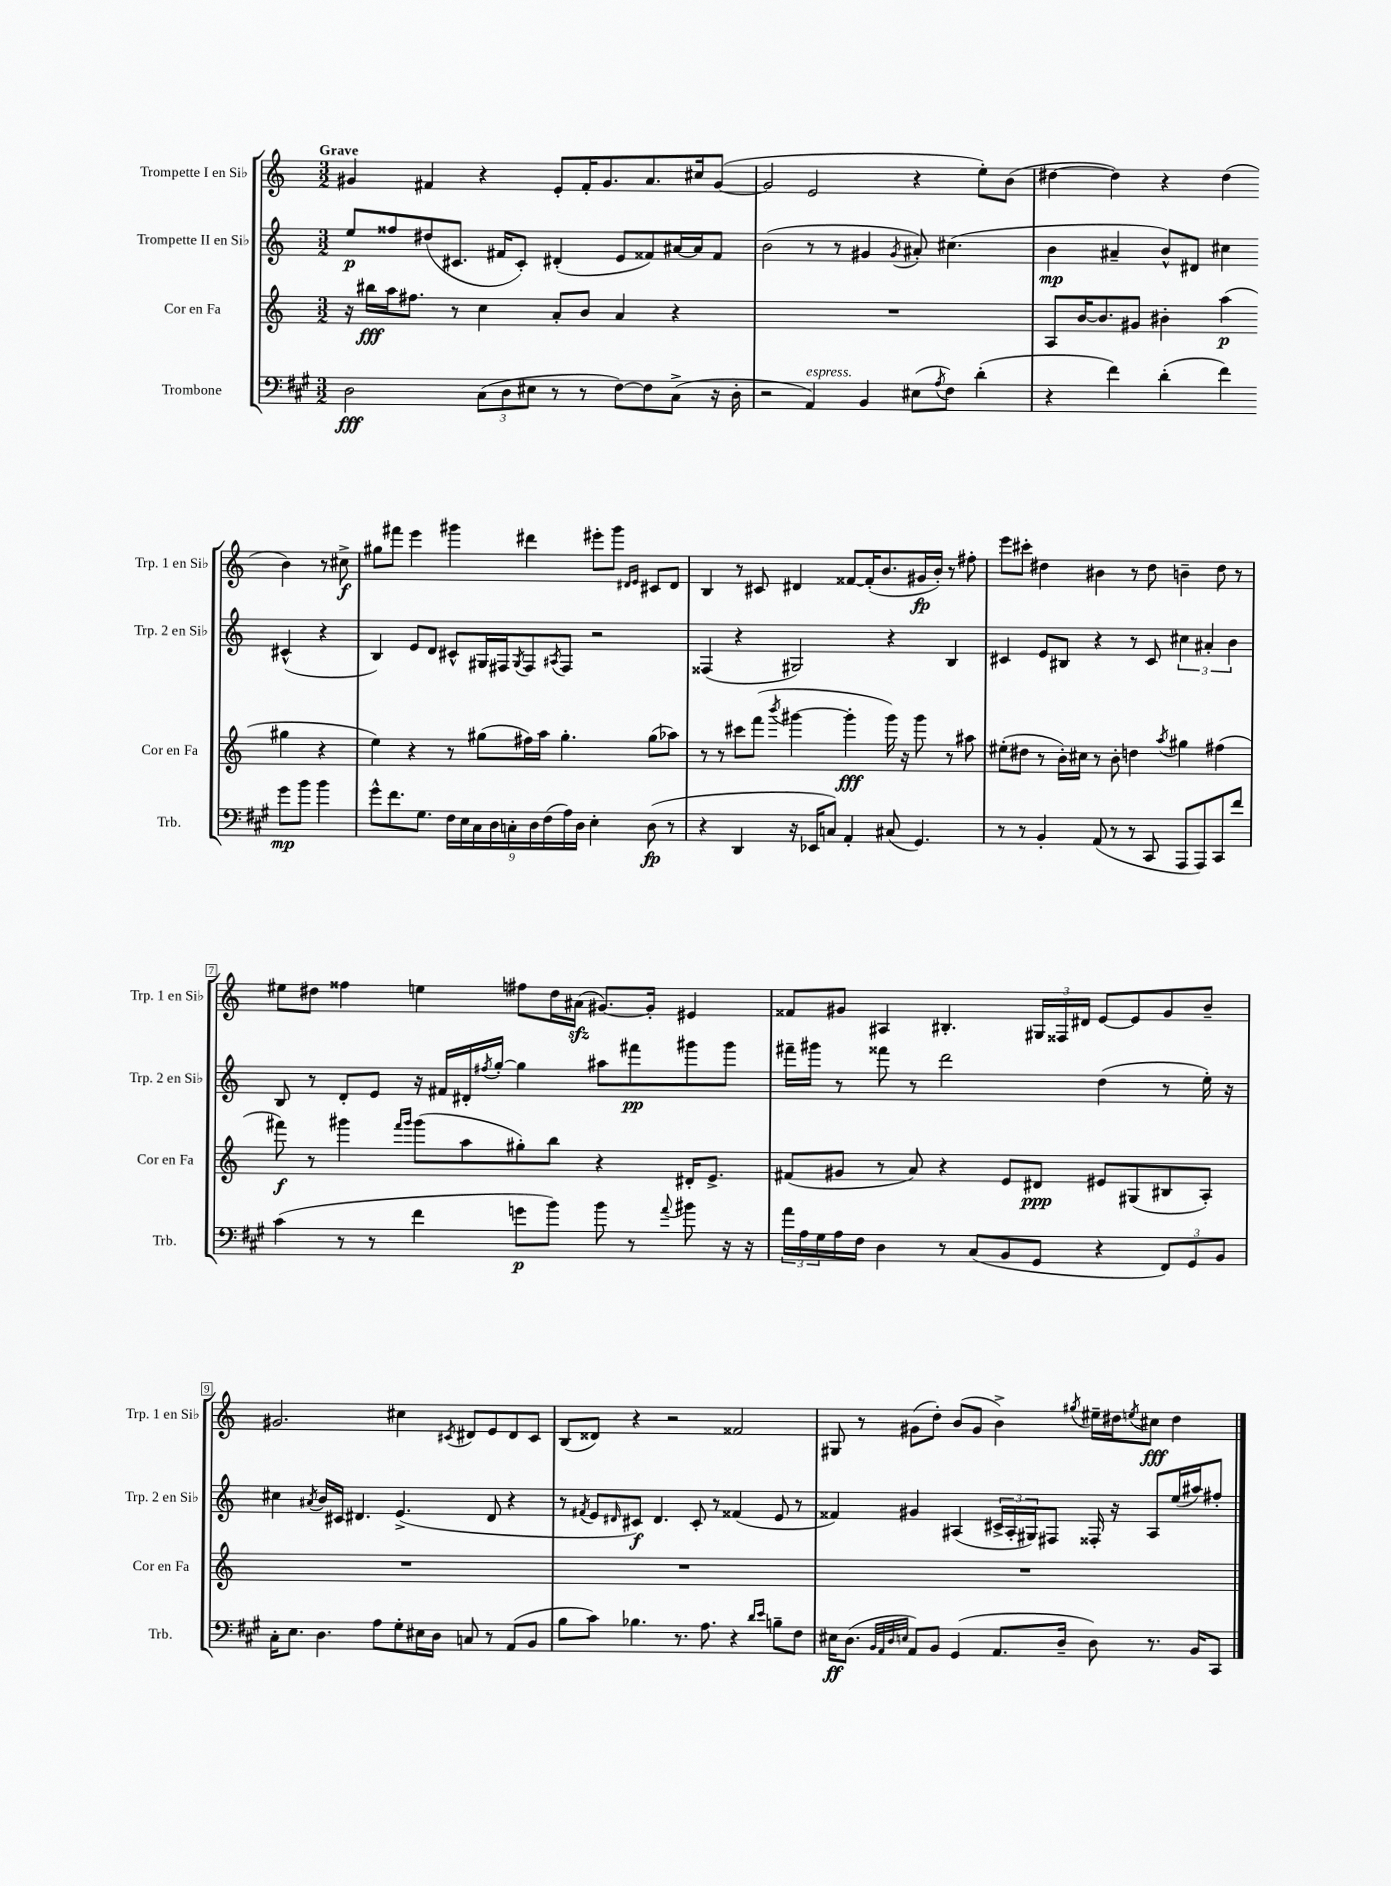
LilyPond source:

<<
\new StaffGroup <<
\new Staff = "s0" \with { instrumentName = "Trompette I en Sib" shortInstrumentName = "Trp. 1 en Sib" } {
    \clef treble \key c \major \numericTimeSignature \time 3/2 \tempo "Grave"
    gis'4 fis'4 r4 e'8-. fis'16-. gis'8. a'8. cis''16 gis'8~( |
    gis'2 e'2 r4 e''8-.) b'8( |
    dis''4~ dis''4) r4 dis''4( b'4) r8 cis''8->\f |
    gis''8 fis'''8 e'''4 gis'''4 dis'''4 eis'''8-. gis'''8 \grace { dis'16 e'16 } cis'8 dis'8 |
    b4 r8 cis'8 dis'4 fisis'8~ fisis'16-.( b'8. gis'16\fp b'16-.) r8 fis''8-. |
    e'''8 cis'''8-. dis''4 bis'4 r8 dis''8 b'4-- dis''8 r8 |
    eis''8 dis''8 fisis''4 e''4 fis''8 dis''16 ais'16\sfz( gis'8.~) gis'16-. eis'4 |
    fisis'8 gis'8 ais4 bis4.-. \tuplet 3/2 { gis16 fisis16 dis'16 } e'8~ e'8 gis'8 b'8-- |
    gis'2. cis''4 \acciaccatura { cis'8 } dis'8 e'8 dis'8 cis'8 |
    b8( disis'8) r4 r2 fisis'2 |
    gis8 r8 gis'8( d''8-.) b'8( gis'8 b'4->) \acciaccatura { gis''8 } eis''16-- dis''16 \acciaccatura { e''8 } cis''8\fff dis''4 \bar "|." |
}
\new Staff = "s1" \with { instrumentName = "Trompette II en Sib" shortInstrumentName = "Trp. 2 en Sib" } {
    \clef treble \key c \major \numericTimeSignature \time 3/2
    e''8\p fisis''8 dis''8( cis'8. fis'16 cis'8-.) dis'4-.( e'8 fisis'8) ais'16~ ais'16 fisis'8 |
    b'2( r8 r8 gis'4 \acciaccatura { gis'8 } ais'8-.) cis''4.( |
    b'4\mp ais'4-- b'8-^) dis'8 cis''4 cis'4-^( r4 |
    b4) e'8 d'8 cis'8-^ gis16 fis16 \acciaccatura { gis8 } fis8 \acciaccatura { ais8 } fis8 r2 |
    fisis4( r4 gis2) r4 b4 |
    cis'4 e'8 bis8 r4 r8 cis'8 \tuplet 3/2 { cis''4 ais'4-. b'4 } |
    b8 r8 d'8-. e'8 r16 fis'16 dis'16-. \acciaccatura { fis''8 } g''16~-. g''4 ais''8 fis'''8\pp gis'''8 gis'''8 |
    fis'''16-- gis'''16 r8 fisis'''8 r8 d'''2 d''4( r8 e''16-.) r16 |
    cis''4 \acciaccatura { ais'8 } b'16 cis'16 dis'4. e'4.->( dis'8 r4 |
    r8 \acciaccatura { fis'8 } e'8 \grace { dis'16 } cis'8\f) dis'4. cis'8-. r8 fisis'4( e'8 r8 |
    fisis'4) gis'4 ais4( \tuplet 3/2 { cis'16-> ais16-. gis16) } fis8 fisis16-. r16 ais8 e''16( ais''16) fis''8-. \bar "|." |
}
\new Staff = "s2" \with { instrumentName = "Cor en Fa" shortInstrumentName = "Cor en Fa" } {
    \clef treble \key c \major \numericTimeSignature \time 3/2
    r16 bis''16\fff a''16 fis''8. r8 c''4 a'8-. b'8 a'4 r4 |
    R1. |
    a8 b'16~ b'8. gis'8 bis'4-. a''4\p( gis''4 r4 |
    e''4) r4 r8 gis''8( fis''16) a''16 gis''4.-. gis''8( aes''8) |
    r8 r8 cis'''8 f'''8( \acciaccatura { b'''8 } gis'''4~ gis'''4-.\fff gis'''16) r16 gis'''8 r8 ais''8 |
    eis''8-.( dis''8 r8 b'16-.) cis''16 r8 b'8-. d''4 \acciaccatura { a''8 } gis''4 fis''4( |
    fis'''8\f) r8 gis'''4 \grace { fis'''16 gis'''16 } gis'''8( a''8 gis''8-.) b''8 r4 dis'16-. e'8.-> |
    fis'8( gis'8 r8 a'8) r4 e'8 dis'8\ppp eis'8 gis8( bis8 a8-.) |
    R1. |
    R1. |
    R1. \bar "|." |
}
\new Staff = "s3" \with { instrumentName = "Trombone" shortInstrumentName = "Trb." } {
    \clef bass \key a \major \numericTimeSignature \time 3/2
    d2\fff \tuplet 3/2 { cis8( d8 eis8 } r8 r8 fis8~) fis8 cis8->( r16 d16-. |
    r2 a,4^\markup { \italic "espress." }) b,4 eis8( \acciaccatura { a8 } fis8) d'4-.( |
    r4 fis'4) d'4-.( fis'4) gis'8\mp b'8 b'4 |
    gis'8-^ fis'8. gis8. \tuplet 9/8 { fis16 e16 cis16 d16 c16-. d16 fis16( a16) d16 } e4-. d8\fp( r8 |
    r4 d,4 r16 ees,16 c8) a,4-. cis8( gis,4.) |
    r8 r8 b,4-. a,8( r8 r8 cis,8 a,,8 a,,8) cis,8 fis'8 |
    cis'4( r8 r8 fis'4 g'8\p b'8) b'8 r8 \appoggiatura { a'8 } bis'8 r16 r16 |
    \tuplet 3/2 { a'16 a16 gis16 } a16 fis16 d4 r8 cis8( b,8 gis,8 r4 \tuplet 3/2 { fis,8) gis,8 b,8 } |
    cis16-. e8. d4. a8 gis8-. eis16 d16 c8 r8 a,8( b,8 |
    b8 cis'8) bes4. r8. a8. r4 \grace { d'16 e'16 } b8-- fis8 |
    eis16\ff d8.( \grace { b,32 a,32 d32 e32 } a,8) b,8 gis,4( a,8. d16-- d8) r8. b,16 cis,8 \bar "|." |
}
>>
>>
\layout { \context { \Score \override BarNumber.stencil = #(make-stencil-boxer 0.1 0.3 ly:text-interface::print) } }
